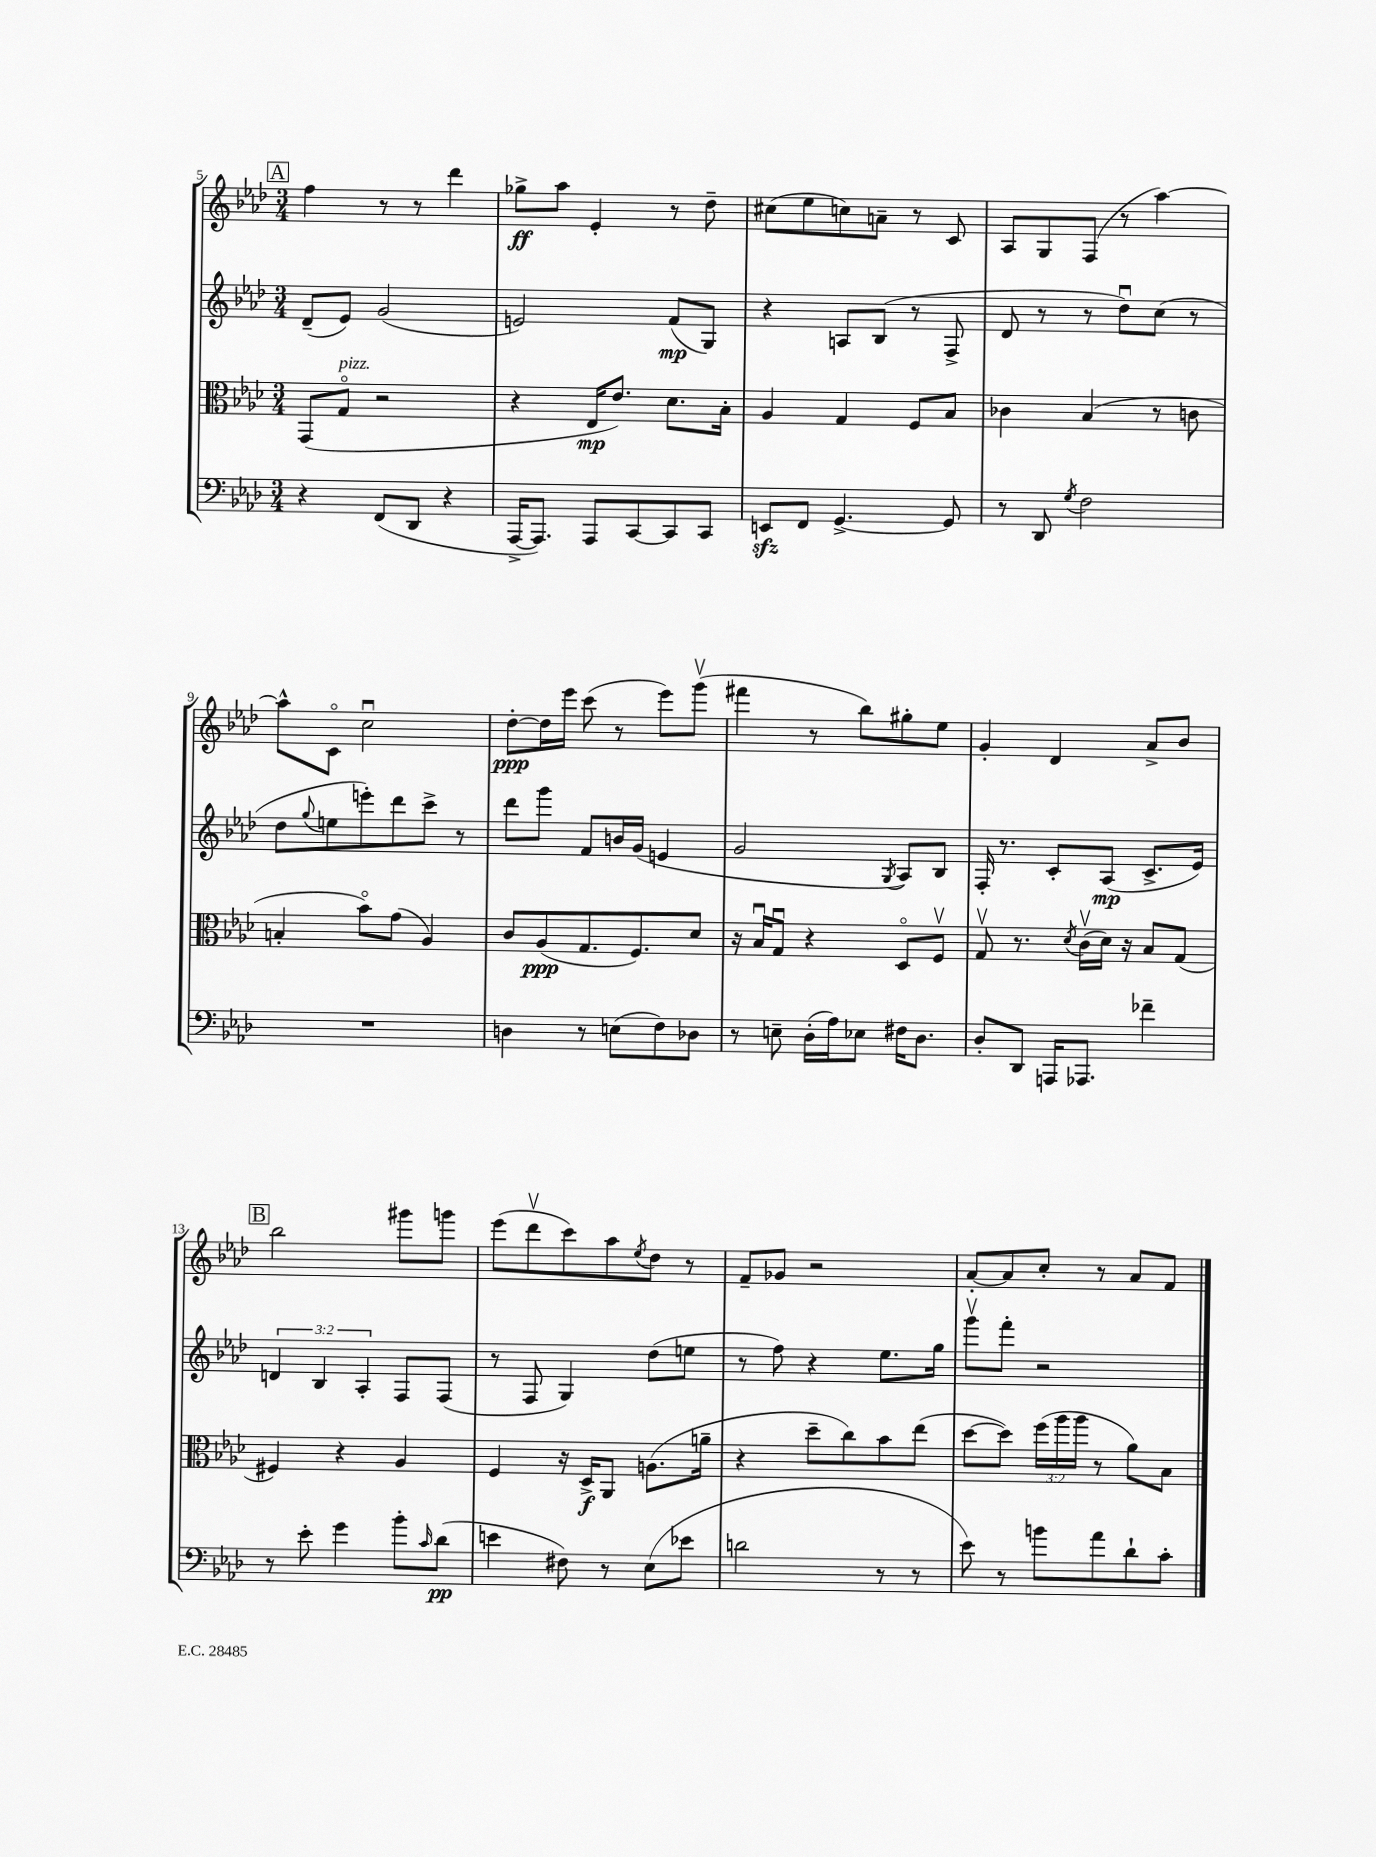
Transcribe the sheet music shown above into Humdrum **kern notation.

**kern	**kern	**kern	**kern
*staff4	*staff3	*staff2	*staff1
*clefF4	*clefC3	*clefG2	*clefG2
*k[b-e-a-d-]	*k[b-e-a-d-]	*k[b-e-a-d-]	*k[b-e-a-d-]
*M3/4	*M3/4	*M3/4	*M3/4
4r	(8GG/L	(8d-~/L	4ff\
.	8Go/J	8e-/J)	.
(8FF/L	2r	(2g/	8r
8DD-/J	.	.	8r
4r	.	.	4ddd-\
=	=	=	=
[16AAA-^/LK	4r	2e/)	8gg-^\L
8.AAA-/]J)	.	.	.
.	.	.	8aa-\J
8AAA-/L	16E-/LK	.	4e-'/
.	8.e-/J)	.	.
[8CC/	.	.	.
8CC/]	8.d-\L	(8f/L	8r
8CC/J	.	8G/J)	8dd-~\
.	16B-'\Jk	.	.
=	=	=	=
8EE/L	4A-/	4r	(8cc#\L
8FF/J	.	.	8ee-\
[4.GG^/	4G/	8A/L	8cc\)
.	.	(8B-/J	8a~\J
.	8F/L	8r	8r
8GG/]	8B-/J	8F^/	8c/
=	=	=	=
8r	4c-\	8d-/	8A-/L
8DD-/	.	8r	8G/
8qG/	.	.	.
2F\	(4B-/	8r	(8F/J
.	.	8dd-u\L)	8r
.	8r	(8cc\J	[4aa-\)
.	8c\	8r	.
=	=	=	=
2.r	4B'/	8dd-\L	8aa-^^\]L
.	.	8qqgg/	.
.	.	8ee\	8co\J
.	8b-o\L)	8eee'\)	2ccu\
.	(8g\J	8ddd-\	.
.	4A-/)	8ccc^\J	.
.	.	8r	.
=	=	=	=
4D\	8c/L	8ddd-\L	[8dd-'\L
.	(8A-/	8ggg\J	16dd-\]L
.	.	.	16eee-\JJ
8r	8.G/	8f/L	(8ccc\
(8E\L	.	16b/L	8r
.	8.F/)	(16g/JJ	.
8F\)	.	4e/	8eee-\L)
8D-\J	8d-/J	.	(8gggv\J
=	=	=	=
8r	16r	2g/	4fff#\
.	16B-u/LK	.	.
8E~\	8Gu/J	.	.
(16D-'\LL	4r	.	8r
16A-\J)	.	.	.
8E-\J	.	.	8bb-\L)
.	.	8qG/	.
16F#\LK	8D-o/L	8A-/L)	8gg#'\
8.D-\J	.	.	.
.	8Fv/J	8B-/J	8ee-\J
=	=	=	=
8D-'/L	8Gv/	16F'/	4g'/
.	.	8.r	.
8DD-/J	8.r	.	.
16AAA/LK	.	8c'/L	4d-/
.	8qd-/	.	.
8.AAA-/J	(16cv\LL	.	.
.	16d-\JJ)	(8A-/J	.
.	16r	.	.
4f-~\	8B-/L	8.c^/L	8a-^/L
.	(8G/J	.	8b-/J
.	.	16e-/Jk)	.
=	=	=	=
8r	4F#/)	6d/	2bb-\
8e-'\	.	.	.
.	.	6B-/	.
4g\	4r	.	.
.	.	6A-'/	.
8b-'\L	4A-/	8F/L	8ggg#\L
16qqc/	.	.	.
(8d-\J	.	(8F/J	8ggg\J
=	=	=	=
4e\	4F/	8r	(8eee-\L
.	.	8F/	8ddd-v\
8F#\)	16r	4G/)	8ccc\)
.	16D-^/LK	.	.
8r	8AA-/J	.	8aa-\
.	.	.	8qee-/
(8E-\L	(8.A\L	(8dd-\L	8dd-\J
8e-\J	.	8ee\J	8r
.	16a~\Jk	.	.
=	=	=	=
2d\	4r	8r	8f~/L
.	.	8ff\)	8g-/J
.	8dd-~\L	4r	2r
.	8cc\)	.	.
8r	8b-\	8.ee-\L	.
8r	(8ee-\J	.	.
.	.	16gg\Jk	.
=	=	=	=
8e-\)	[8dd-\L	8gggv\L	[8a-'/L
8r	8dd-\]J)	8fff'\J	8a-/]
8b\L	(24ff\LL	2r	8cc'/J
.	24aa-\	.	.
.	24aa-\JJ	.	.
8a-\	8r	.	8r
8d-`\	8a-\L)	.	8a-/L
8c'\J	8B-\J	.	8f/J
==	==	==	==
*-	*-	*-	*-
